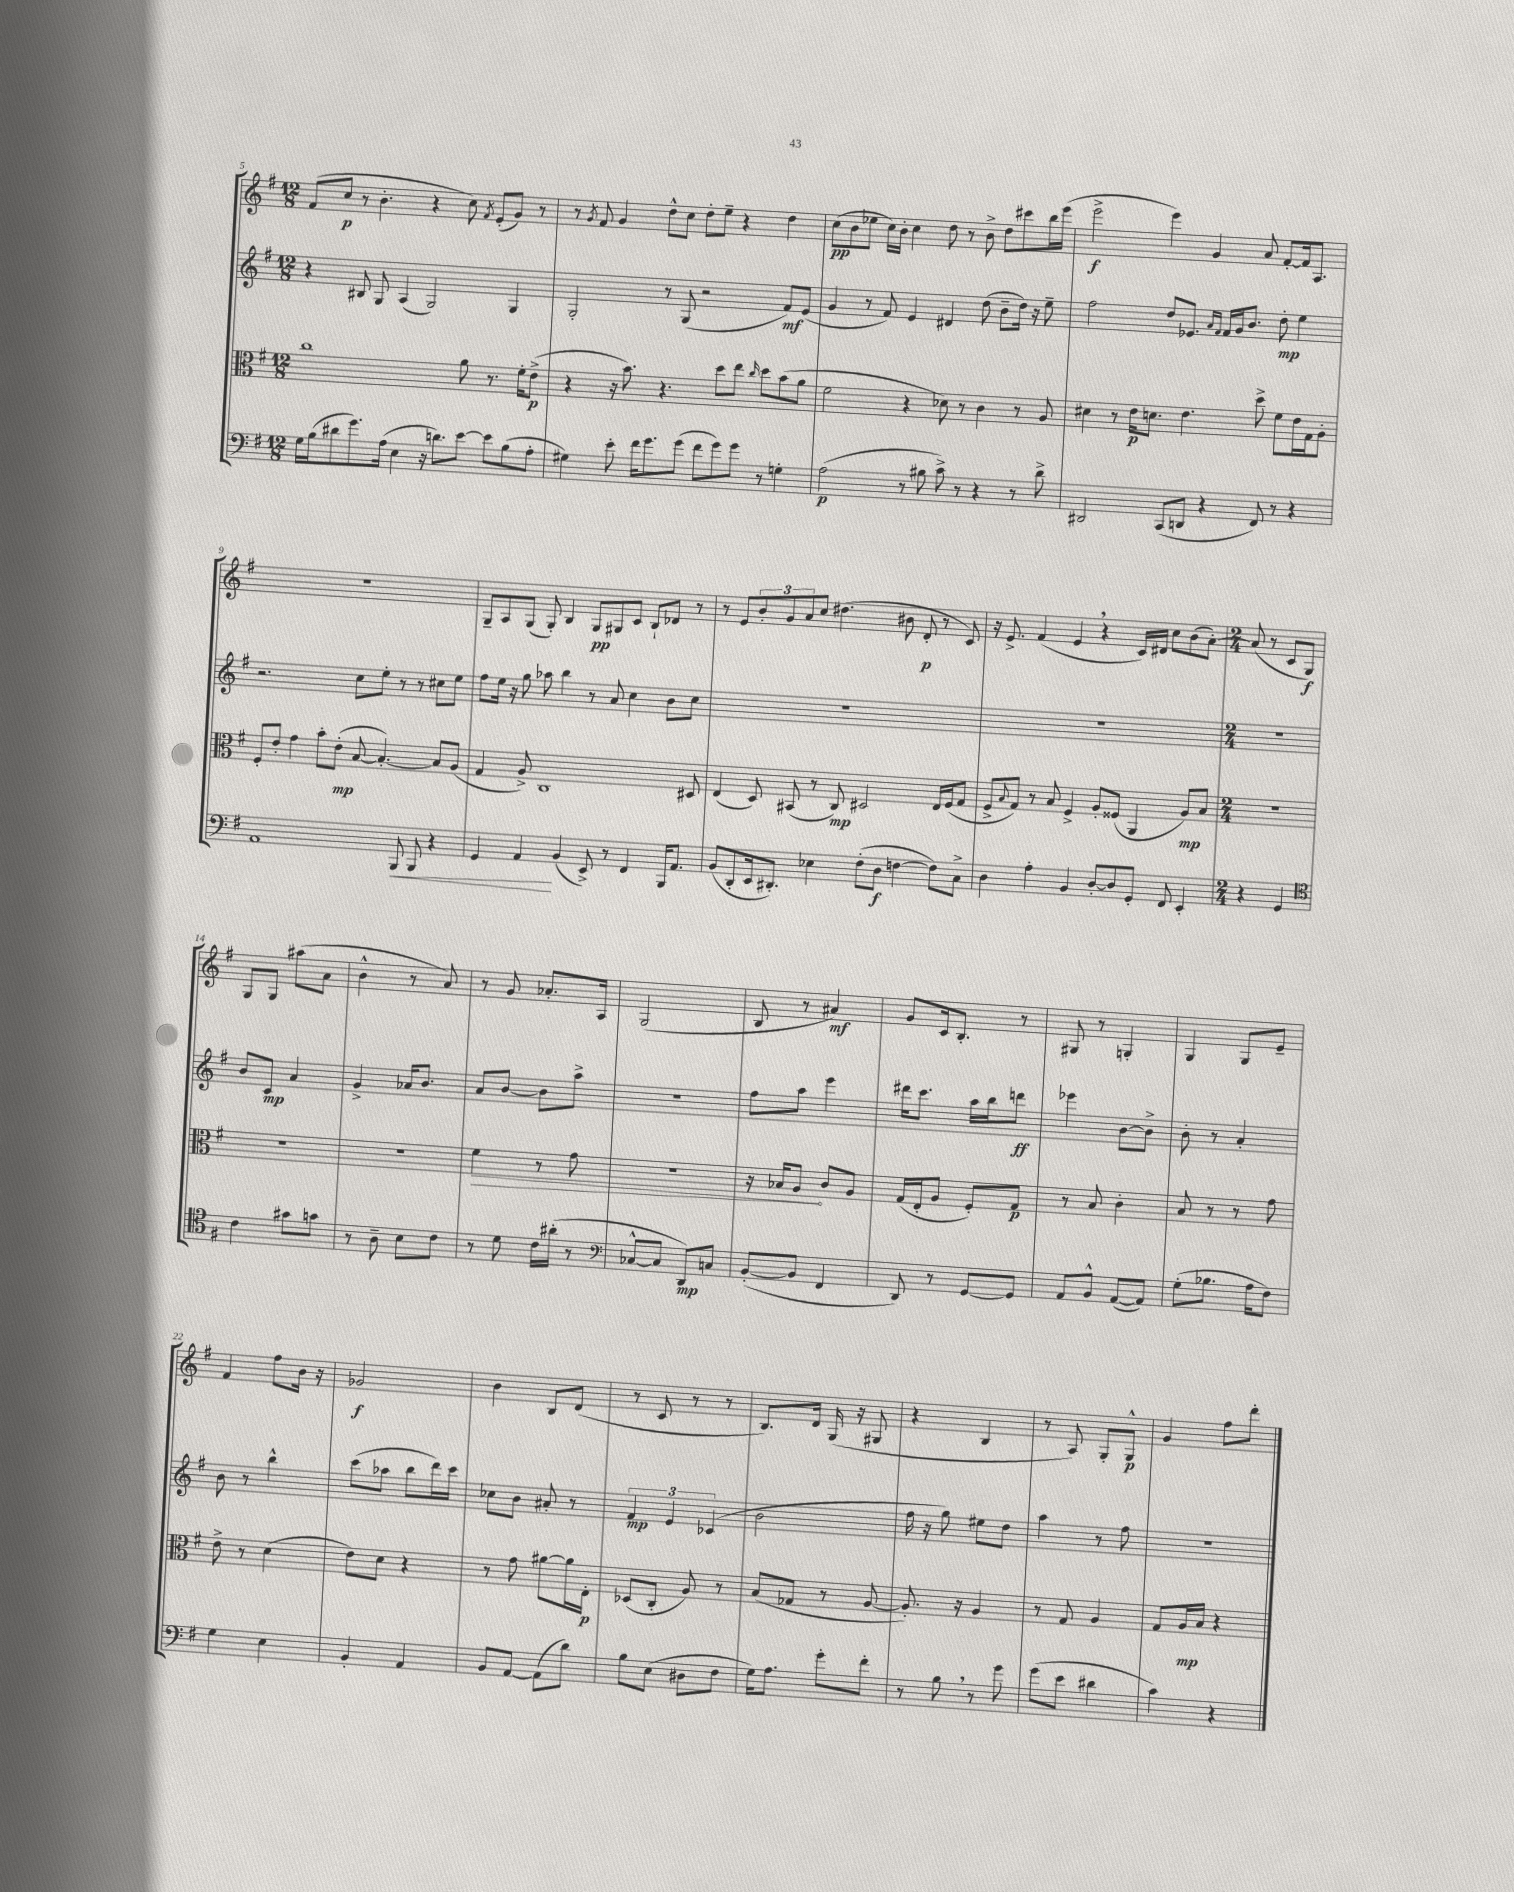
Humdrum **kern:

**kern	**kern	**kern	**kern
*staff4	*staff3	*staff2	*staff1
*clefF4	*clefC3	*clefG2	*clefG2
*k[f#]	*k[f#]	*k[f#]	*k[f#]
*M12/8	*M12/8	*M12/8	*M12/8
16G	1cc	4r	(8f#
(16B	.	.	.
8d#	.	.	8cc
8.g)	.	8B#	8r
.	.	8G	4.b'
(16A	.	.	.
4E	.	(4A	.
16r	.	2G)	4r
8.d)	.	.	.
[8e	8a	.	8cc)
.	.	.	8qf#
8e]	8.r	.	(8e'
(8B	.	4G	8g)
.	16f#'	.	.
8A'	(8e^	.	8r
=	=	=	=
4G#)	4r	2G'	8r
.	.	.	8qg
.	.	.	8f#
8e'	16r	.	4g
.	8.b)	.	.
16f#	.	.	.
8.g	.	.	.
.	4.r	8r	8dd^^
(8g	.	(8G	8cc
8f#	.	2r	8dd'
8g)	8dd	.	8ee~
8g	8ee	.	4r
.	16qqcc	.	.
8r	8dd	.	.
4G'	(8b	8f#)	4dd
.	8a	(8e	.
=	=	=	=
(2A	2f#	4g	(8cc
.	.	.	8b
.	.	8r	8ee-
.	.	8f#)	16cc)
.	.	.	16b'
8r	4r	4e	4cc
8B#	.	.	.
8c^)	8d-)	4d#	8dd
8r	8r	.	8r
4r	4c	(8dd	8b^
.	.	8b~	8dd
8r	8r	16dd)	8ccc#
.	.	16r	.
8d^	8A	8ee~	16bb
.	.	.	(16eee
=	=	=	=
2DD#	4d#	2ff#	2eee^
.	8r	.	.
.	16e	.	.
.	8.d	.	.
(8CC	.	8dd	4eee)
8DD	4.e	8.e-	.
4r	.	.	4g
.	.	16qqa	.
.	.	16qqf#	.
.	.	16f#	.
.	.	16g	.
.	.	8.b	.
8FF#)	8dd^	.	8a
8r	8f#	8dd'	[8f#'
4r	16e	4ee	16f#]
.	16G	.	8.A
.	8A'	.	.
=	=	=	=
1AA	8F#'	2.r	1.r
.	8e'	.	.
.	4g	.	.
.	8b'	.	.
.	(8e'	.	.
.	[8B	8cc	.
.	4.B'_)	8ee'	.
8BBB	.	8r	.
8BBB	.	8r	.
4r	8B]	8cc#	.
.	(8A	8ee	.
=	=	=	=
4GG	4G	8ff#	8G~
.	.	16ee	8A
.	.	16r	.
4AA	8A^)	8gg	(8G
.	1C	8aa-	8G')
(4BB	.	4bb	4B
8EE^)	.	8r	8G
8r	.	8a	8G#
4FF#	.	4cc	8c
.	.	.	8B`
16BBB	.	8b	8d-
8.AA	.	.	.
.	8D#	8cc	8r
=	=	=	=
(8BB	(4E	1.r	8r
8DD'	.	.	8e
16EE	8D)	.	12b'
8.DD#')	.	.	.
.	.	.	12g
.	(8BB#	.	.
.	.	.	12a
4E-	8r	.	8cc
.	8C)	.	(4.dd#
(8F#'	2D#	.	.
8D	.	.	.
[4F	.	.	8b#
.	.	.	8d'
8F])	16E	.	8r
.	(16F#	.	.
8C^	8G	.	8c)
=	=	=	=
4D	8F#^	1.r	16r
.	.	.	8.e^
.	8qqB	.	.
.	8G)	.	.
4A'	8r	.	(4f#
.	8B	.	.
4BB	4F#^	.	4e
[8D'	8A'	.	4r
8D]	(8F##	.	.
8GG'	4AA	.	16c)
.	.	.	16d#
8FF#	.	.	8cc
4EE'	8A)	.	(8b
.	8B	.	[8a')
=	=	=	=
*M2/4	*M2/4	*M2/4	*M2/4
4r	2r	2r	(8a]
.	.	.	8r
4GG	.	.	8c
.	.	.	8G)
=	=	=	=
*clefC4	*	*	*
4c	2r	8b	8G
.	.	8c	8G
8g#	.	4a	(8aa#
8g	.	.	8a
=	=	=	=
8r	2r	4g^	4b^^
8A~	.	.	.
8B	.	16a-	8r
.	.	8.b	.
8c	.	.	8a)
=	=	=	=
8r	4f#	8a	8r
8d	.	[8b	8g
16c	8r	8b]	8.a-'
(16a#'	.	.	.
8r	8g	8aa^	.
.	.	.	16A
=	=	=	=
*clefF4	*	*	*
[8C-^^	2r	2r	(2G
8C-]	.	.	.
8DD)	.	.	.
8C	.	.	.
=	=	=	=
([8BB'	16r	8ff#	8B
.	16B-	.	.
8BB]	8A	8aa	8r
4FF#	8c	4eee	4a#)
.	8A	.	.
=	=	=	=
8DD)	(16G	16ddd#	8g
.	16E'	8.ccc	.
8r	8A	.	16c
.	.	.	8.B'
[8GG	8F#')	16aa	.
.	.	16bb	.
8GG]	8G	8ddd	8r
=	=	=	=
8AA	8r	4eee-	8G#
8BB^^	8B	.	8r
([8AA	4c'	[8b	4G'
8AA])	.	8b^]	.
=	=	=	=
(8G'	8B	8b'	4G
8.B-	8r	8r	.
.	8r	4a'	8G
16A	.	.	.
8F#)	8g	.	8e~
=	=	=	=
4G	8e^	8b	4f#
.	8r	8r	.
4E	(4d	4bb^^	8ff#
.	.	.	16b
.	.	.	16r
=	=	=	=
4BB'	8e)	(8ccc	2g-
.	8d	8aa-	.
4AA	4r	8bb	.
.	.	16ddd)	.
.	.	16ccc	.
=	=	=	=
8BB	8r	8cc-	4b
[8AA	8g	8b	.
(8AA]	[8a#	8a#'	8B
8d)	16a#]	8r	(8d
.	16E'	.	.
=	=	=	=
8B	(8D-	6f#	8r
(8E	8C'	.	8c
.	.	6e	.
8D#	8A)	.	8r
.	.	(6c-	.
8F#	8r	.	8r
=	=	=	=
16G)	(8B	2b	8.B)
8.A	.	.	.
.	8G-	.	.
.	.	.	16d
8g'	8r	.	(16G
.	.	.	16r
8f#'	[8A	.	8G#
=	=	=	=
8r	8.A'])	16ff#	4r
.	.	16r	.
8B	.	8gg)	.
.	16r	.	.
8r	4A	8ee#	4B
8g	.	8dd	.
=	=	=	=
(8g	8r	4aa	8r
8e	8G	.	8A)
4d#	4A	8r	8G'
.	.	8ff#	8G^^
=	=	=	=
4c)	8G	2r	4g
.	16A	.	.
.	16B	.	.
4r	4r	.	8ff#
.	.	.	8ddd'
==	==	==	==
*-	*-	*-	*-
